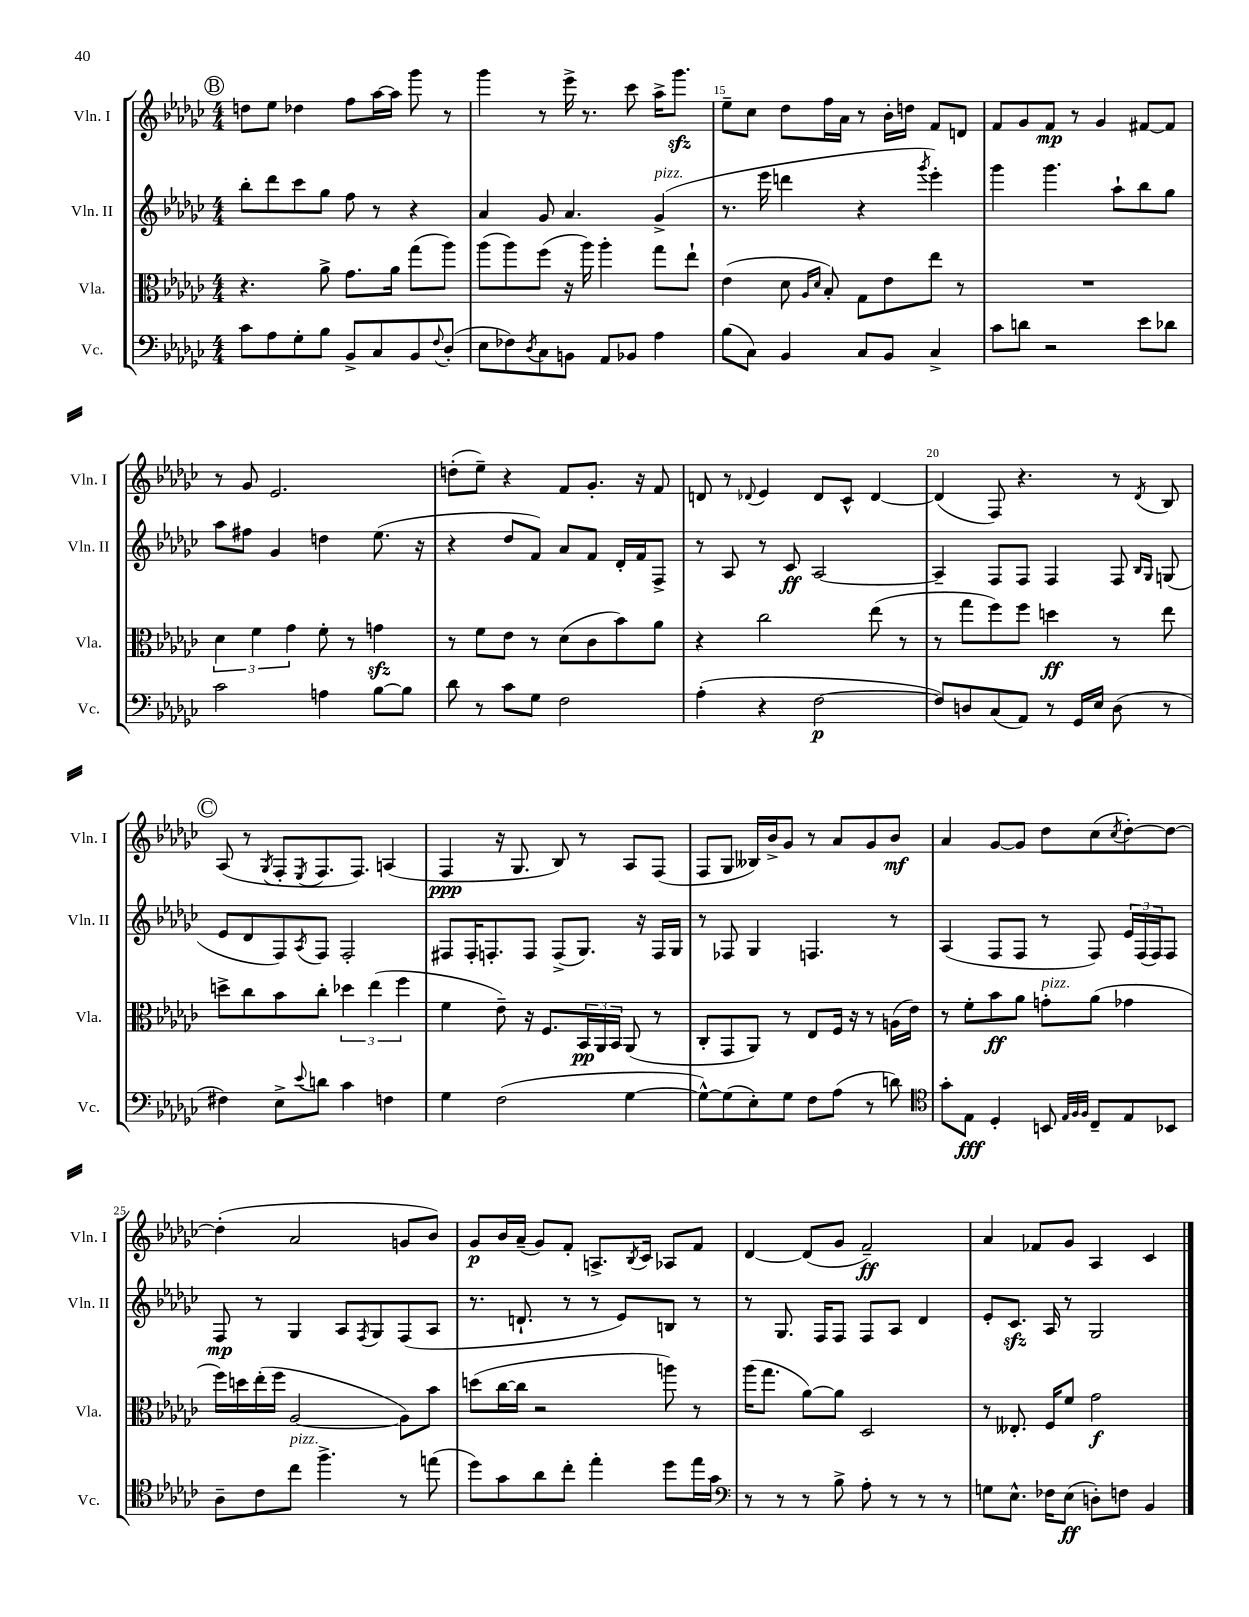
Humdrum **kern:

**kern	**kern	**kern	**kern
*staff4	*staff3	*staff2	*staff1
*clefF4	*clefC3	*clefG2	*clefG2
*k[b-e-a-d-g-c-]	*k[b-e-a-d-g-c-]	*k[b-e-a-d-g-c-]	*k[b-e-a-d-g-c-]
*M4/4	*M4/4	*M4/4	*M4/4
8c-	4.r	8bb-'	8dd
8A-	.	8ddd-	8ee-
8G-'	.	8ccc-	4dd-
8B-	8a-^	8gg-	.
8BB-^	8.g-	8ff	8ff
8C-	.	8r	[16aa-
.	16a-	.	16aa-]
8BB-	(8gg-	4r	8ggg-
8qqF	.	.	.
(8D-'	8aa-)	.	8r
=	=	=	=
8E-	(8aa-	4a-	4ggg-
8F-)	8aa-)	.	.
8qD-	.	.	.
8C-	(8ff	8g-	8r
8BB	16r	4.a-	16eee-^
.	16aa-)	.	8.r
8AA-	4aa-'	.	.
8BB-	.	.	8ccc-
4A-	8gg-	(4g-^	16aa-^
.	.	.	8.ggg-
.	8ee-`	.	.
=	=	=	=
(8B-	(4e-	8.r	8ee-~
8C-)	.	.	8cc-
.	.	16eee-	.
4BB-	8d-	4ddd	8dd-
.	16qqA-	.	.
.	16qqd-	.	.
.	8B-')	.	16ff
.	.	.	16a-
8C-	8G-	4r	8r
8BB-	8e-	.	16b-'
.	.	.	16dd
.	.	8qggg-	.
4C-^	8ee-	4eee-')	8f
.	8r	.	8d
=	=	=	=
8c-	1r	4ggg-	8f
8d	.	.	8g-
2r	.	4.ggg-	8f
.	.	.	8r
.	.	.	4g-
.	.	8aa-`	.
8e-	.	8bb-	[8f#
8d-	.	8gg-	8f#]
=	=	=	=
2c-	6d-	8aa-	8r
.	.	8ff#	8g-
.	6f	.	.
.	.	4g-	2.e-
.	6g-	.	.
4A	8f'	4dd	.
.	8r	.	.
[8B-	4g	(8.ee-	.
8B-]	.	.	.
.	.	16r	.
=	=	=	=
8d-	8r	4r	(8dd'
8r	8f	.	8ee-~)
8c-	8e-	8dd-	4r
8G-	8r	8f)	.
2F	(8d-	8a-	8f
.	8c-	8f	8.g-'
.	8b-)	16d-'	.
.	.	16f	16r
.	8a-	8F^	8f
=	=	=	=
(4A-'	4r	8r	8d
.	.	8A-	8r
.	.	.	8qqd-
4r	2cc-	8r	4e-
.	.	8c-	.
[2F	.	[2A-	8d-
.	.	.	8c-^^
.	(8ee-	.	[4d-
.	8r	.	.
=	=	=	=
8F])	8r	4A-~]	(4d-]
8D	8gg-	.	.
(8C-	8ff)	8F	8F)
8AA-)	8ff	8F	4.r
8r	4dd	4F	.
16GG-	.	.	.
16E-	.	.	.
(8D	8r	8F	8r
.	.	16qqB-	.
.	.	16qqG-	8qd-
8r	8ee-	(8G	8B-
=	=	=	=
4F#)	8dd^	8e-	(8A-
.	8cc-	8d-	8r
.	.	.	8qG-
8E-^	8b-	8F)	8F'
8qqe-	.	8qA-	8qE-
8d	8cc-'	8F	8.F
4c-	6dd-	2F'	.
.	.	.	8.F)
.	(6ee-	.	.
4F	.	.	(4A
.	6ff	.	.
=	=	=	=
4G-	4f	8F#	4F
.	.	16F#'	.
.	.	8.F'	.
(2F	8e-~)	.	16r
.	.	.	8.G-
.	16r	8F	.
.	8.F	.	.
.	.	(8F^	8B-)
.	24BB-	8.G-)	8r
.	24AA-	.	.
.	24BB-	.	.
[4G-	(8AA-	.	8A-
.	.	16r	.
.	8r	16F	(8F
.	.	16G-	.
=	=	=	=
8G-^^_)	8C-'	8r	8F
(8G-]	8GG-	8F-	8G-
8E-')	8AA-)	4G-	16B--)
.	.	.	16b-^
8G-	8r	.	8g-
8F	8E-	4.F	8r
(8A-	16F	.	8a-
.	16r	.	.
8r	8r	.	8g-
8d)	(16A	8r	8b-
.	16e-)	.	.
=	=	=	=
*clefC4	*	*	*
8g-'	8r	(4A-	4a-
8E-	8f'	.	.
4D-'	8b-	8F	[8g-
.	8a-	8F	8g-]
8BB	8g'	8r	8dd-
32qqE-	.	.	.
32qqF	.	.	.
32qqF	.	.	.
8C-~	(8a-	8F)	(8cc-
.	.	.	8qcc-
8E-	4g-	24e-	[8dd-')
.	.	(24F	.
.	.	24F)	.
8BB-	.	8F	8dd-_
=	=	=	=
8A-~	16ff)	8F	(4dd-']
.	16dd	.	.
8c-	(16ee-'	8r	.
.	16ff	.	.
8cc-	[2A-	4G-	2a-
4.ff^	.	.	.
.	.	8A-	.
.	.	8qF	.
.	.	8G-	.
8r	8A-])	(8F	8g
(8ee	8b-	8A-	8b-)
=	=	=	=
8dd-)	(8dd	8.r	8g-
8g-	[16cc-	.	16b-
.	16cc-]	8.d`	(16a-~
8a-	2r	.	8g-)
8cc-'	.	8r	8f'
4ee-'	.	8r	8.A^
.	.	8e-)	.
.	.	.	8qB-
.	.	.	16c-
8dd-	8aa)	8B	8A-
16ee-	8r	8r	8f
16g-	.	.	.
=	=	=	=
*clefF4	*	*	*
8r	(16aa-	8r	[4d-
.	8.gg-	.	.
8r	.	8.G-	.
8r	[8a-)	.	(8d-]
.	.	16F	.
8B-^	8a-]	8F	8g-
8A-'	2D-	8F	2f~)
8r	.	8A-	.
8r	.	4d-	.
8r	.	.	.
=	=	=	=
8G	8r	8e-'	4a-
8.E-^^	8.E--'	8.c-	.
.	.	.	8f-
16F-	16F	16A-	.
(8E-	8f	8r	8g-
8D')	2g-	2G-	4A-
8F	.	.	.
4BB-	.	.	4c-
==	==	==	==
*-	*-	*-	*-
